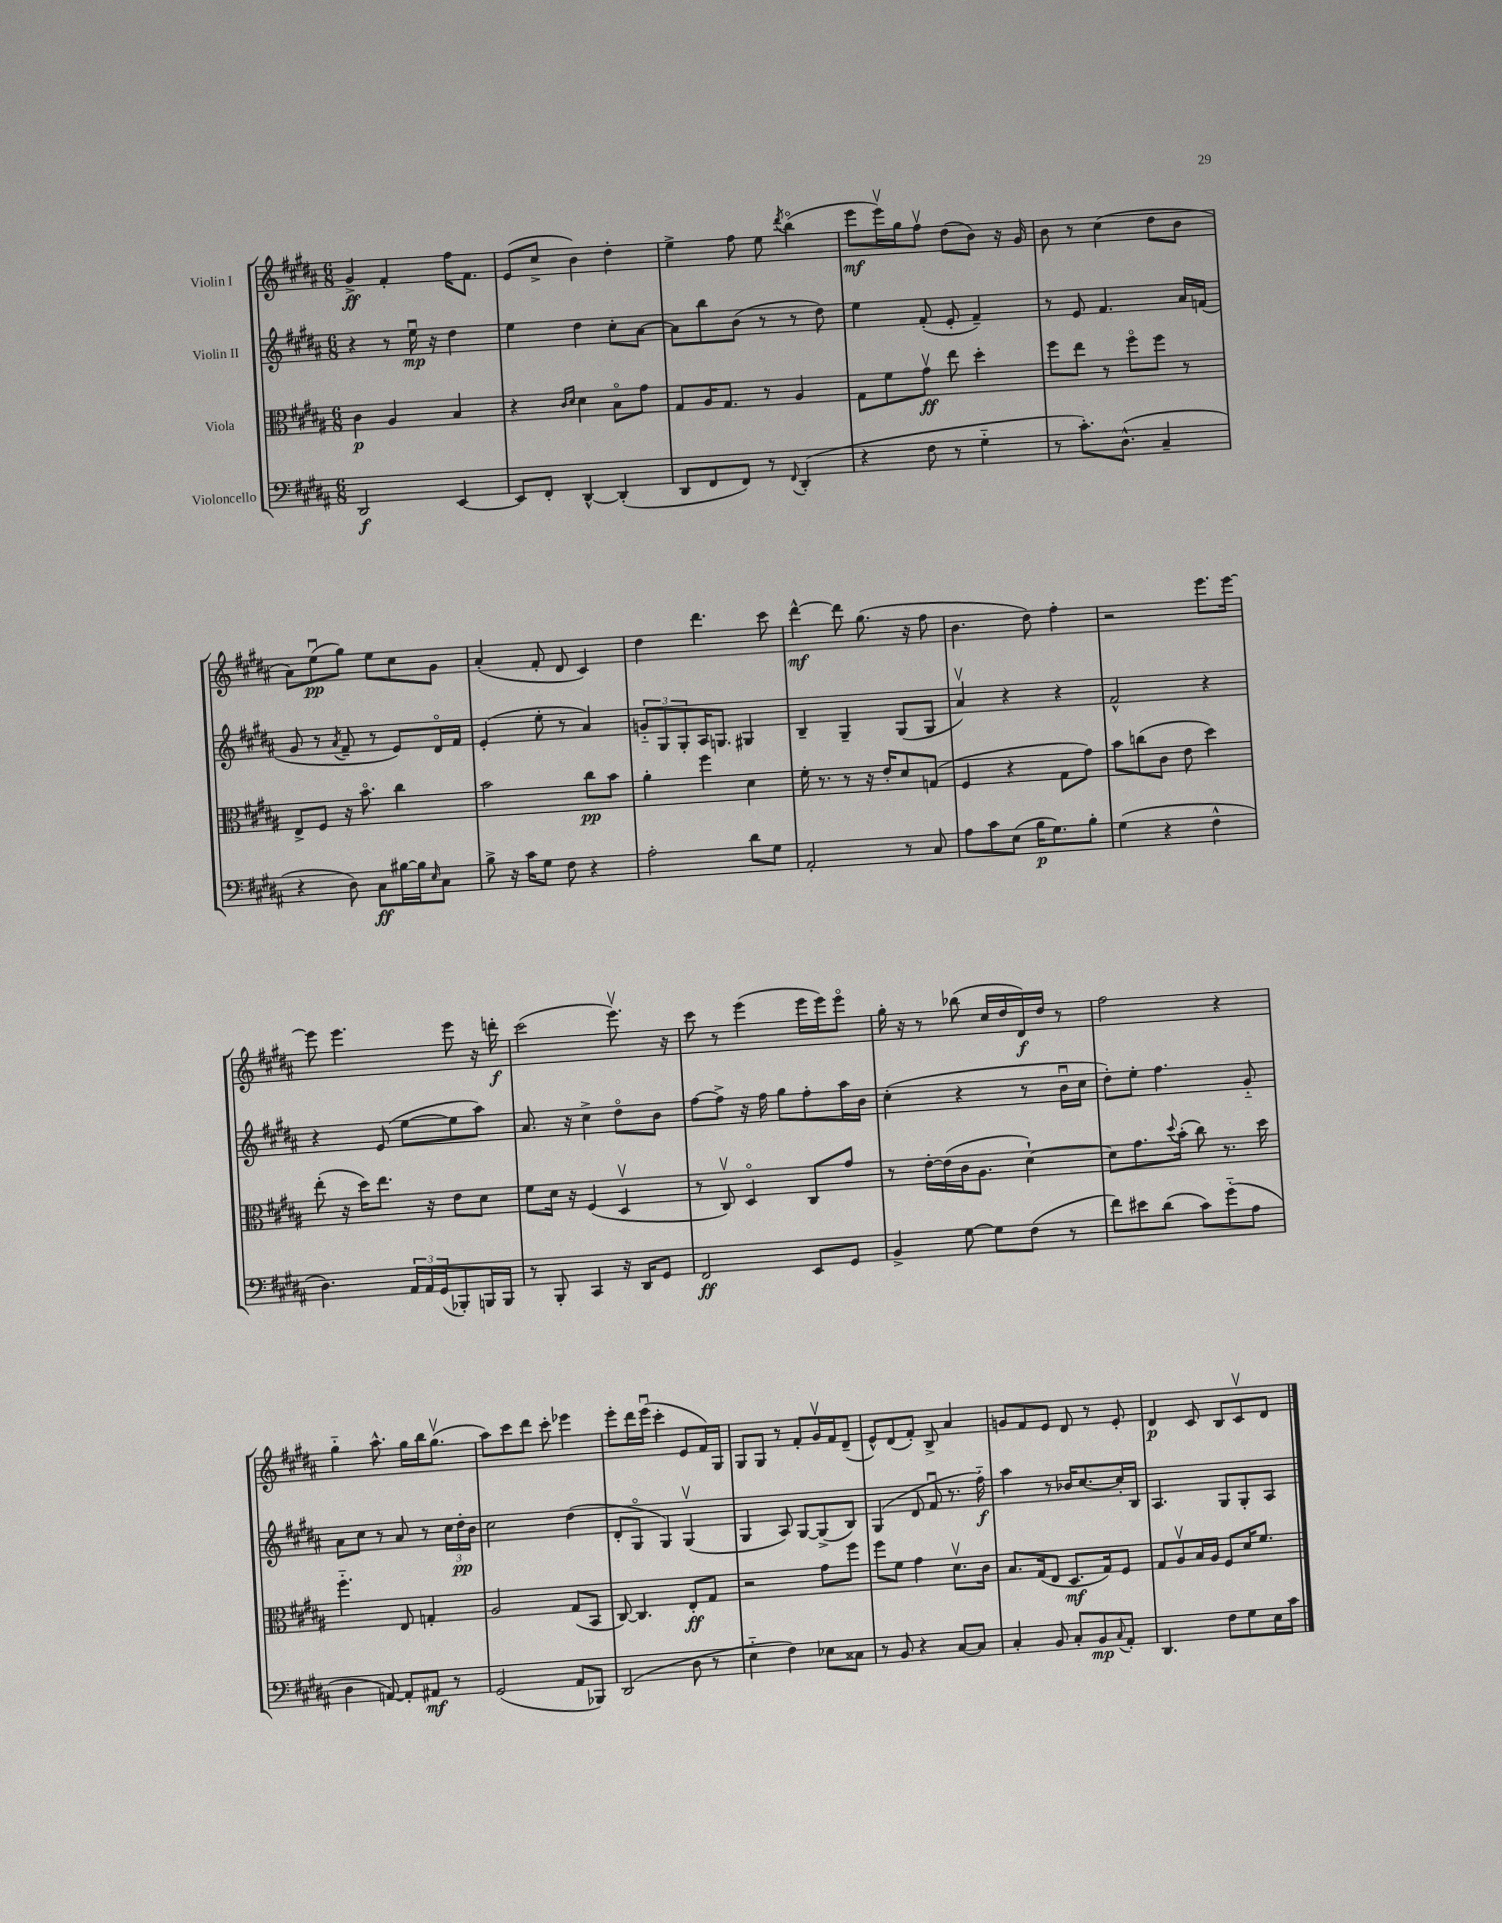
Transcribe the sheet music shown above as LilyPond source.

<<
\new StaffGroup <<
\new Staff = "s0" \with { instrumentName = "Violin I" } {
    \clef treble \key b \major \numericTimeSignature \time 6/8
    gis'4->\ff fis'4-. fis''16 fis'8. |
    e'8( cis''8-> b'4) dis''4-. |
    e''4-> fis''8 e''8 \acciaccatura { dis'''8 } b''4\flageolet( |
    e'''8\mf e'''16\upbow) gis''16 fis''8\upbow dis''8( b'8) r16 gis'16 |
    b'8 r8 cis''4( dis''8 b'8 |
    ais'8) e''8\downbow\pp( gis''8) e''8 cis''8 gis'8 |
    ais'4-.( fis'8-. dis'8 cis'4) |
    dis''4 dis'''4. cis'''8 |
    dis'''4~-^\mf dis'''8 gis''8.( r16 fis''8 |
    b'4. dis''8) fis''4-. |
    r2 e'''8. e'''16~ |
    e'''8 e'''4. e'''8 r16 d'''16-.\f |
    cis'''2( e'''8.\upbow) r16 |
    cis'''8 r8 e'''4( e'''16 e'''16) e'''8\flageolet |
    gis''16-. r16 r8 bes''8( cis''16 dis''16 dis'16\f) dis''16 r8 |
    fis''2 r4 |
    gis''4-_ ais''8.-^ gis''16 b''16 gis''8.\upbow( |
    ais''8) cis'''8 dis'''8 cis'''8-. ees'''4 |
    e'''8-. dis'''16 e'''16\downbow( cis'''4-. e'8 fis'16) gis16 |
    gis8 gis8 r8 fis'8-. gis'16\upbow fis'16 dis'8--( |
    e'8-^) dis'8( fis'8-.) b8-> ais'4 |
    g'8 fis'8 e'8 dis'8 r8 e'8-. |
    dis'4\p cis'8 b8 cis'8\upbow dis'8 \bar "|." |
}
\new Staff = "s1" \with { instrumentName = "Violin II" } {
    \clef treble \key b \major \numericTimeSignature \time 6/8
    r4 r8 e''16\downbow\mp r16 dis''4 |
    e''4 dis''4 cis''8-. ais'8~ |
    ais'8 b''8 b'8( r8 r8 dis''8) |
    e''4 fis'8-.( e'8-. fis'4--) |
    r8 e'8 fis'4. ais'16 f'16( |
    gis'8 r8 \acciaccatura { ais'8 } fis'8-- r8 e'8) dis'16\flageolet fis'16 |
    e'4-.( e''8-. r8 ais'4) |
    \tuplet 3/2 { g'8-_ gis8 gis8-. } ais16 g8. gis4 |
    b4-- gis4-- gis8( gis8 |
    ais'4\upbow) r4 r4 |
    fis'2-^ r4 |
    r4 e'8( e''8~ e''8 ais''8) |
    ais'8. r16 cis''4-> dis''8\flageolet b'8 |
    fis''8~ fis''8-> r16 fis''16 gis''8 fis''8-. ais''16 b'16 |
    cis''4-.( r4 r8 b'16\downbow cis''16 |
    dis''8-.) e''8-. fis''4. gis'8-_ |
    ais'8 cis''8 r8 ais'8 r8 \tuplet 3/2 { cis''16 dis''16-.\pp b'16 } |
    cis''2 dis''4( |
    dis'8-. gis8\flageolet gis4) gis4\upbow( |
    gis4 ais8) gis8~ gis8->( b8) |
    gis4( dis'8 fis'8\downbow r8. fis''16-_\f) |
    ais''4 r8 bes'16 cis''8.~ cis''16-. b16 |
    ais4. gis8 gis8-. ais8 \bar "|." |
}
\new Staff = "s2" \with { instrumentName = "Viola" } {
    \clef alto \key b \major \numericTimeSignature \time 6/8
    cis'4\p ais4 b4 |
    r4 \grace { cis'16 dis'16 } dis'4 b8\flageolet gis'8 |
    gis8 ais16 gis8. r8 ais4 |
    gis8 fis'8 gis'8\upbow\ff e''8 dis''4-. |
    fis''8 e''8 r8 fis''8\flageolet fis''8 r8 |
    e8-> fis8 r16 b'8.\flageolet cis''4 |
    b'2 cis''8\pp b'8 |
    ais'4-. fis''4 dis'4 |
    fis'16-. r8. r8 r16 e'16-. dis'8 g8( |
    fis4 r4 gis8 gis'8) |
    b'8 c''8( cis'8 e'8 dis''4) |
    e''8-.( r16 dis''16) e''8. r16 e'8 dis'8 |
    fis'8 dis'16 r16 fis4( dis4\upbow |
    r8 cis8\upbow) dis4\flageolet cis8 gis'8 |
    r8 e'16~-. e'16( cis'16 ais8. dis'4~-!) |
    dis'8 gis'8. \appoggiatura { dis''8 } b'16-.( cis''8) r8. dis''16 |
    fis''4.-_ e8 g4-. |
    ais2 gis8( b,8 |
    cis8~) cis4. e8-.\ff gis8 |
    r2 gis'8 fis''8 |
    fis''8 fis'8 gis'4 dis'8.\upbow cis'16 |
    b8. gis16( e8 dis8.\mf gis16) fis8 |
    gis8 ais8\upbow b16 ais16 fis8 dis'16 fis'8. \bar "|." |
}
\new Staff = "s3" \with { instrumentName = "Violoncello" } {
    \clef bass \key b \major \numericTimeSignature \time 6/8
    dis,2\f e,4~ |
    e,8 fis,8-. dis,4~-^ dis,4-.( |
    dis,8 fis,8 fis,8) r8 \appoggiatura { fis,8 } dis,4-.( |
    r4 fis8 r8 gis4-_ |
    r8 cis'8.-.) dis8.-^( cis4-- |
    r4 dis8) cis8\ff bis16~ bis16 \grace { e16 } cis8 |
    b8-> r16 cis'16 gis8 fis8 r4 |
    ais2-. dis'8 gis8 |
    ais,2-. r8 cis8 |
    ais8 cis'8 e8( b16\p gis8.) b8-. |
    gis4( r4 fis4-^ |
    dis4.) \tuplet 3/2 { ais,16 ais,16 gis,16( } bes,,8-.) b,,16 b,,16 |
    r8 b,,8-. cis,4 r16 dis,16 gis,8 |
    fis,2\ff e,8 gis,8 |
    b,4-> gis8~ gis8 fis8( r8 |
    fis'8) eis'8 dis'8( cis'8) gis'8-_( ais8 |
    dis4 a,8~) a,8-. ais,8\mf r8 |
    gis,2( ais,8 bes,,8) |
    dis,2( dis8 r8 |
    e4-_ fis4) ees8 cisis8 |
    r8 b,8 r4 cis8~ cis8 |
    cis4-. b,8 cis8-. b,8\mp \appoggiatura { cis8 } ais,8-. |
    dis,4. fis8 gis8 e16 cis'16 \bar "|." |
}
>>
>>
\layout { \context { \Score \remove "Bar_number_engraver" } }
